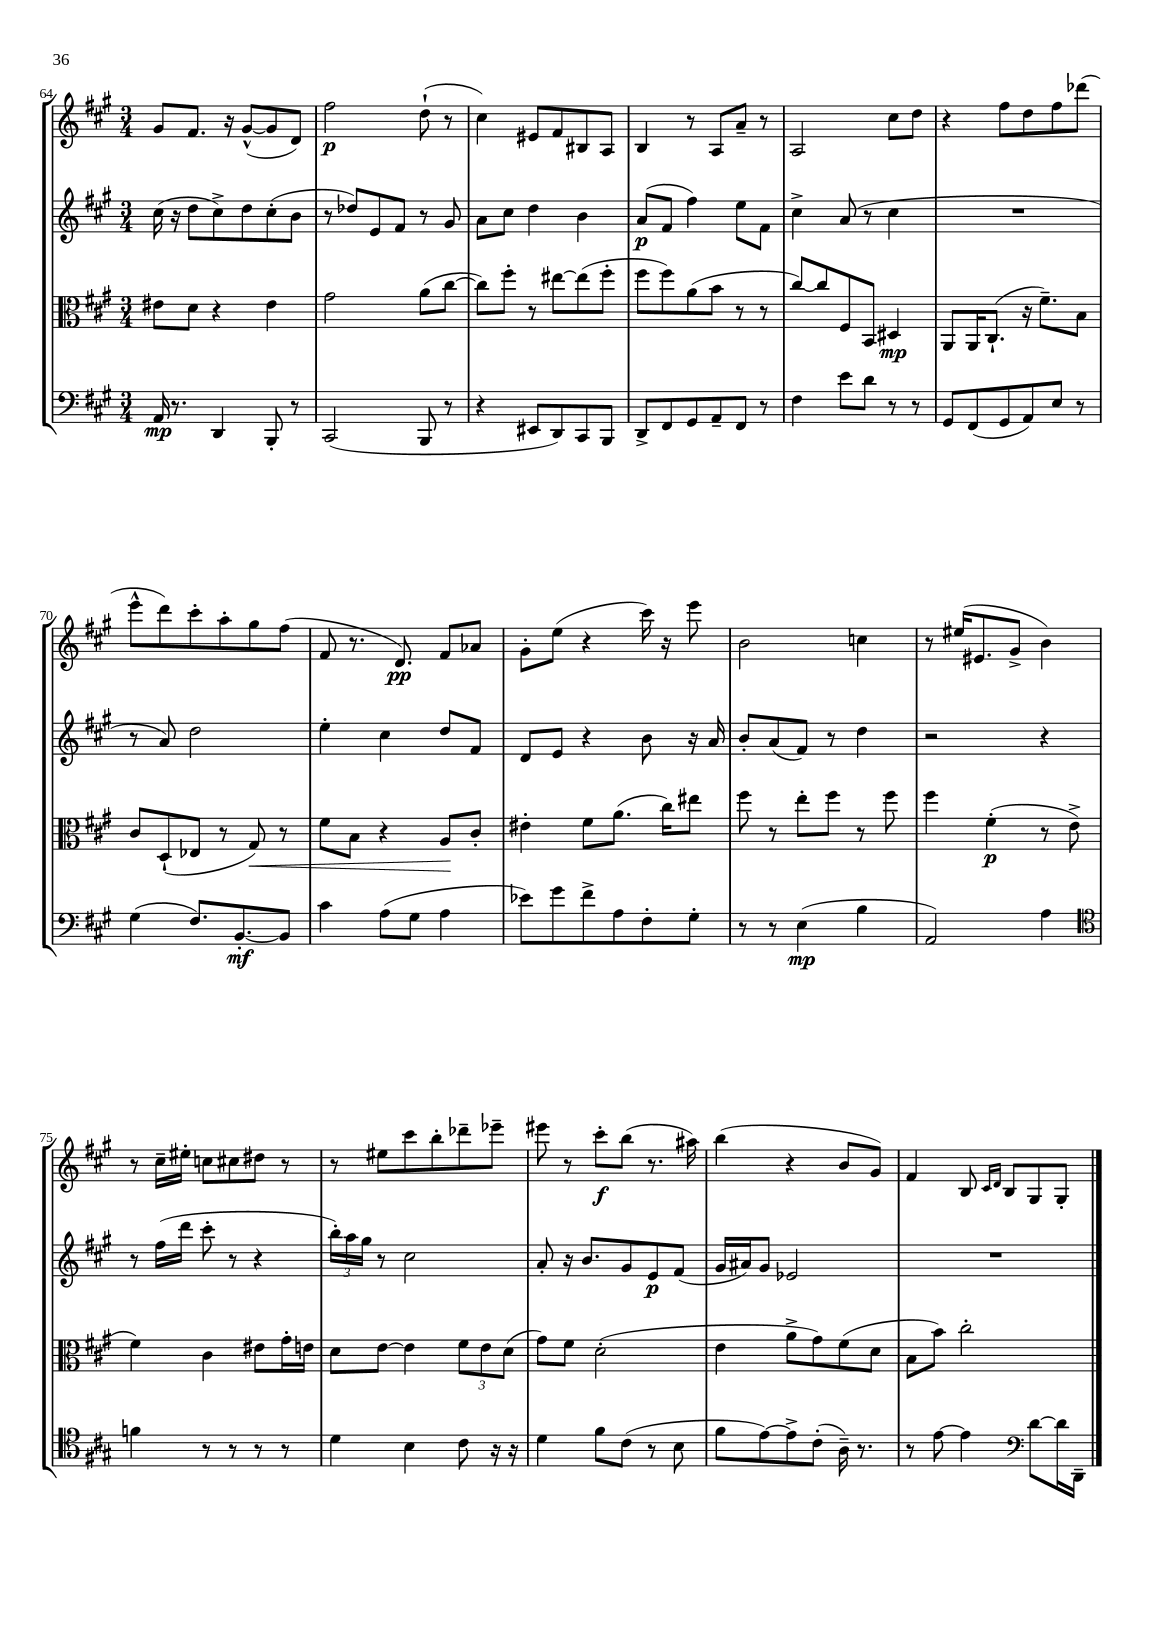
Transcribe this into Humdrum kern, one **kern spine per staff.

**kern	**dynam	**kern	**dynam	**kern	**dynam	**kern	**dynam
*part4	*part4	*part3	*part3	*part2	*part2	*part1	*part1
*staff4	*staff4	*staff3	*staff3	*staff2	*staff2	*staff1	*staff1
*clefF4	*	*clefC3	*	*clefG2	*	*clefG2	*
*k[f#c#g#]	*	*k[f#c#g#]	*	*k[f#c#g#]	*	*k[f#c#g#]	*
*M3/4	*	*M3/4	*	*M3/4	*	*M3/4	*
=64	=64	=64	=64	=64	=64	=64	=64
16AA/	mp	8e#X\L	.	(16cc#\	.	8g#/L	.
8.r	.	.	.	16r	.	.	.
.	.	8d\J	.	8dd\L	.	8.f#/J	.
4DD/	.	4r	.	8cc#^\)	.	.	.
.	.	.	.	.	.	16r	.
.	.	.	.	8dd\	.	([8g#^^/L	.
8BBB'/	.	4e#\	.	(8cc#'\	.	8g#/]	.
8r	.	.	.	8b\J	.	8d/J)	.
=65	=65	=65	=65	=65	=65	=65	=65
(2CC#/	.	2g#\	.	8r	.	2ff#\	p
.	.	.	.	8dd-X/L)	.	.	.
.	.	.	.	8e/	.	.	.
.	.	.	.	8f#/J	.	.	.
8BBB/	.	(8a\L	.	8r	.	(8dd`\	.
8r	.	[8cc#\J	.	8g#/	.	8r	.
=66	=66	=66	=66	=66	=66	=66	=66
4r	.	8cc#\L])	.	8a\L	.	4cc#\)	.
.	.	8ff#'\J	.	8cc#\J	.	.	.
8EE#X/L	.	8r	.	4dd\	.	8e#X/L	.
8DD/)	.	[8ee#X\L	.	.	.	8f#/	.
8CC#/	.	(8ee#\]	.	4b\	.	8B#X/	.
8BBB/J	.	8ff#'\J	.	.	.	8A/J	.
=67	=67	=67	=67	=67	=67	=67	=67
8DD^/L	.	8ff#\L	.	(8a/L	p	4B/	.
8FF#/	.	8ff#\)	.	8f#/J	.	.	.
8GG#/	.	(8a\	.	4ff#\)	.	8r	.
8AA~/	.	8b\J	.	.	.	8A/L	.
8FF#/J	.	8r	.	8ee\L	.	8a~/J	.
8r	.	8r	.	8f#\J	.	8r	.
=68	=68	=68	=68	=68	=68	=68	=68
4F#\	.	[8cc#/L)	.	4cc#^\	.	2A/	.
.	.	8cc#/]	.	.	.	.	.
8e\L	.	8F#/	.	(8a/	.	.	.
8d\J	.	8BB/J	.	8r	.	.	.
8r	.	4D#X/	mp	4cc#\	.	8cc#\L	.
8r	.	.	.	.	.	8dd\J	.
=69	=69	=69	=69	=69	=69	=69	=69
8GG#/L	.	8AA/L	.	2.r	.	4r	.
(8FF#/	.	16AA/K	.	.	.	.	.
.	.	(8.C#`/J	.	.	.	.	.
8GG#/	.	.	.	.	.	8ff#\L	.
8AA/)	.	16r	.	.	.	8dd\	.
.	.	8.f#~\L)	.	.	.	.	.
8E/J	.	.	.	.	.	8ff#\	.
8r	.	8B\J	.	.	.	(8ddd-X\J	.
!!LO:LB:g=z
=70	=70	=70	=70	=70	=70	=70	=70
(4G#\	.	8c#/L	.	8r	.	8eee^^\L	.
.	.	(8D`/	.	8a/)	.	8ddd\)	.
8.F#/L)	.	8E-X/J	.	2dd\	.	8ccc#'\	.
.	.	8r	.	.	.	8aa'\	.
[8.BB'/	mf	.	.	.	.	.	.
!	!	!	!LO:HP:b	!	!	!	!
.	.	8G#/)	<	.	.	8gg#\	.
8BB/J]	.	8r	.	.	.	(8ff#\J	.
=71	=71	=71	=71	=71	=71	=71	=71
4c#\	.	8f#\L	.	4ee'\	.	8f#/	.
.	.	8B\J	.	.	.	8.r	.
(8A\L	.	4r	.	4cc#\	.	.	.
.	.	.	.	.	.	8.d/)	pp
8G#\J	.	.	.	.	.	.	.
4A\	.	8A/L	.	8dd/L	.	8f#/L	.
.	.	8c#'/J	[	8f#/J	.	8a-X/J	.
=72	=72	=72	=72	=72	=72	=72	=72
8e-X\L)	.	4e#X'\	.	8d/L	.	8g#'\L	.
8g#\	.	.	.	8e/J	.	(8ee\J	.
8f#^\	.	8f#\L	.	4r	.	4r	.
8A\	.	(8.a\J	.	.	.	.	.
8F#'\	.	.	.	8b\	.	16ccc#\)	.
.	.	16cc#\KL)	.	.	.	16r	.
8G#'\J	.	8ee#X\J	.	16r	.	8eee\	.
.	.	.	.	16a/	.	.	.
=73	=73	=73	=73	=73	=73	=73	=73
8r	.	8ff#\	.	8b'/L	.	2b\	.
8r	.	8r	.	(8a/	.	.	.
(4E\	mp	8ee'\L	.	8f#/J)	.	.	.
.	.	8ff#\J	.	8r	.	.	.
4B\	.	8r	.	4dd\	.	4ccn\	.
.	.	8ff#\	.	.	.	.	.
=74	=74	=74	=74	=74	=74	=74	=74
2AA/)	.	4ff#\	.	2r	.	8r	.
.	.	.	.	.	.	(16ee#X/KL	.
.	.	.	.	.	.	8.e#X/	.
.	.	(4f#'\	p	.	.	.	.
.	.	.	.	.	.	8g#^/J	.
4A\	.	8r	.	4r	.	4b\)	.
.	.	8e^\	.	.	.	.	.
!!LO:LB:g=z
=75	=75	=75	=75	=75	=75	=75	=75
*clefC4	*	*	*	*	*	*	*
4fn\	.	4f#\)	.	8r	.	8r	.
.	.	.	.	(16ff#\LL	.	16cc#~\LL	.
.	.	.	.	16ddd\JJ	.	16ee#X'\JJ	.
8r	.	4c#\	.	8ccc#'\	.	8ccn\L	.
8r	.	.	.	8r	.	8cc#X\	.
8r	.	8e#X\L	.	4r	.	8dd#X\J	.
8r	.	16g#'\L	.	.	.	8r	.
.	.	16en\JJ	.	.	.	.	.
=76	=76	=76	=76	=76	=76	=76	=76
4d\	.	8d\L	.	24bb'\LL)	.	8r	.
.	.	.	.	24aa\	.	.	.
.	.	.	.	24gg#\JJ	.	.	.
.	.	[8e\J	.	8r	.	8ee#X\L	.
4B\	.	4e\]	.	2cc#\	.	8ccc#\	.
.	.	.	.	.	.	8bb'\	.
8c#\	.	12f#\L	.	.	.	8ddd-X~\	.
.	.	12e\	.	.	.	.	.
16r	.	.	.	.	.	8eee-X~\J	.
.	.	(12d\J	.	.	.	.	.
16r	.	.	.	.	.	.	.
=77	=77	=77	=77	=77	=77	=77	=77
4d\	.	8g#\L)	.	8a'/	.	8eee#X\	.
.	.	8f#\J	.	16r	.	8r	.
.	.	.	.	8.b/L	.	.	.
8f#\L	.	(2d'\	.	.	.	8ccc#'\L	f
(8c#\J	.	.	.	8g#/	.	(8bb\J	.
8r	.	.	.	8e/	p	8.r	.
8B\	.	.	.	(8f#/J	.	.	.
.	.	.	.	.	.	16aa#X\)	.
=78	=78	=78	=78	=78	=78	=78	=78
8f#\L	.	4e\	.	16g#/LL	.	(4bb\	.
.	.	.	.	16a#X/J)	.	.	.
[8e\)	.	.	.	8g#/J	.	.	.
8e^\]	.	8a^\L	.	2e-X/	.	4r	.
(8c#'\J	.	8g#\)	.	.	.	.	.
16A~\)	.	(8f#\	.	.	.	8b/L	.
8.r	.	.	.	.	.	.	.
.	.	8d\J	.	.	.	8g#/J)	.
=79	=79	=79	=79	=79	=79	=79	=79
8r	.	8B\L	.	2.r	.	4f#/	.
[8e\	.	8b\J)	.	.	.	.	.
4e\]	.	2cc#'\	.	.	.	8B/	.
.	.	.	.	.	.	16qqc#/LL	.
.	.	.	.	.	.	16qqd/JJ	.
.	.	.	.	.	.	8B/L	.
*clefF4	*	*	*	*	*	*	*
[8d\L	.	.	.	.	.	8G#/	.
16d\L]	.	.	.	.	.	8G#'/J	.
16DD~\JJ	.	.	.	.	.	.	.
==	==	==	==	==	==	==	==
*-	*-	*-	*-	*-	*-	*-	*-
